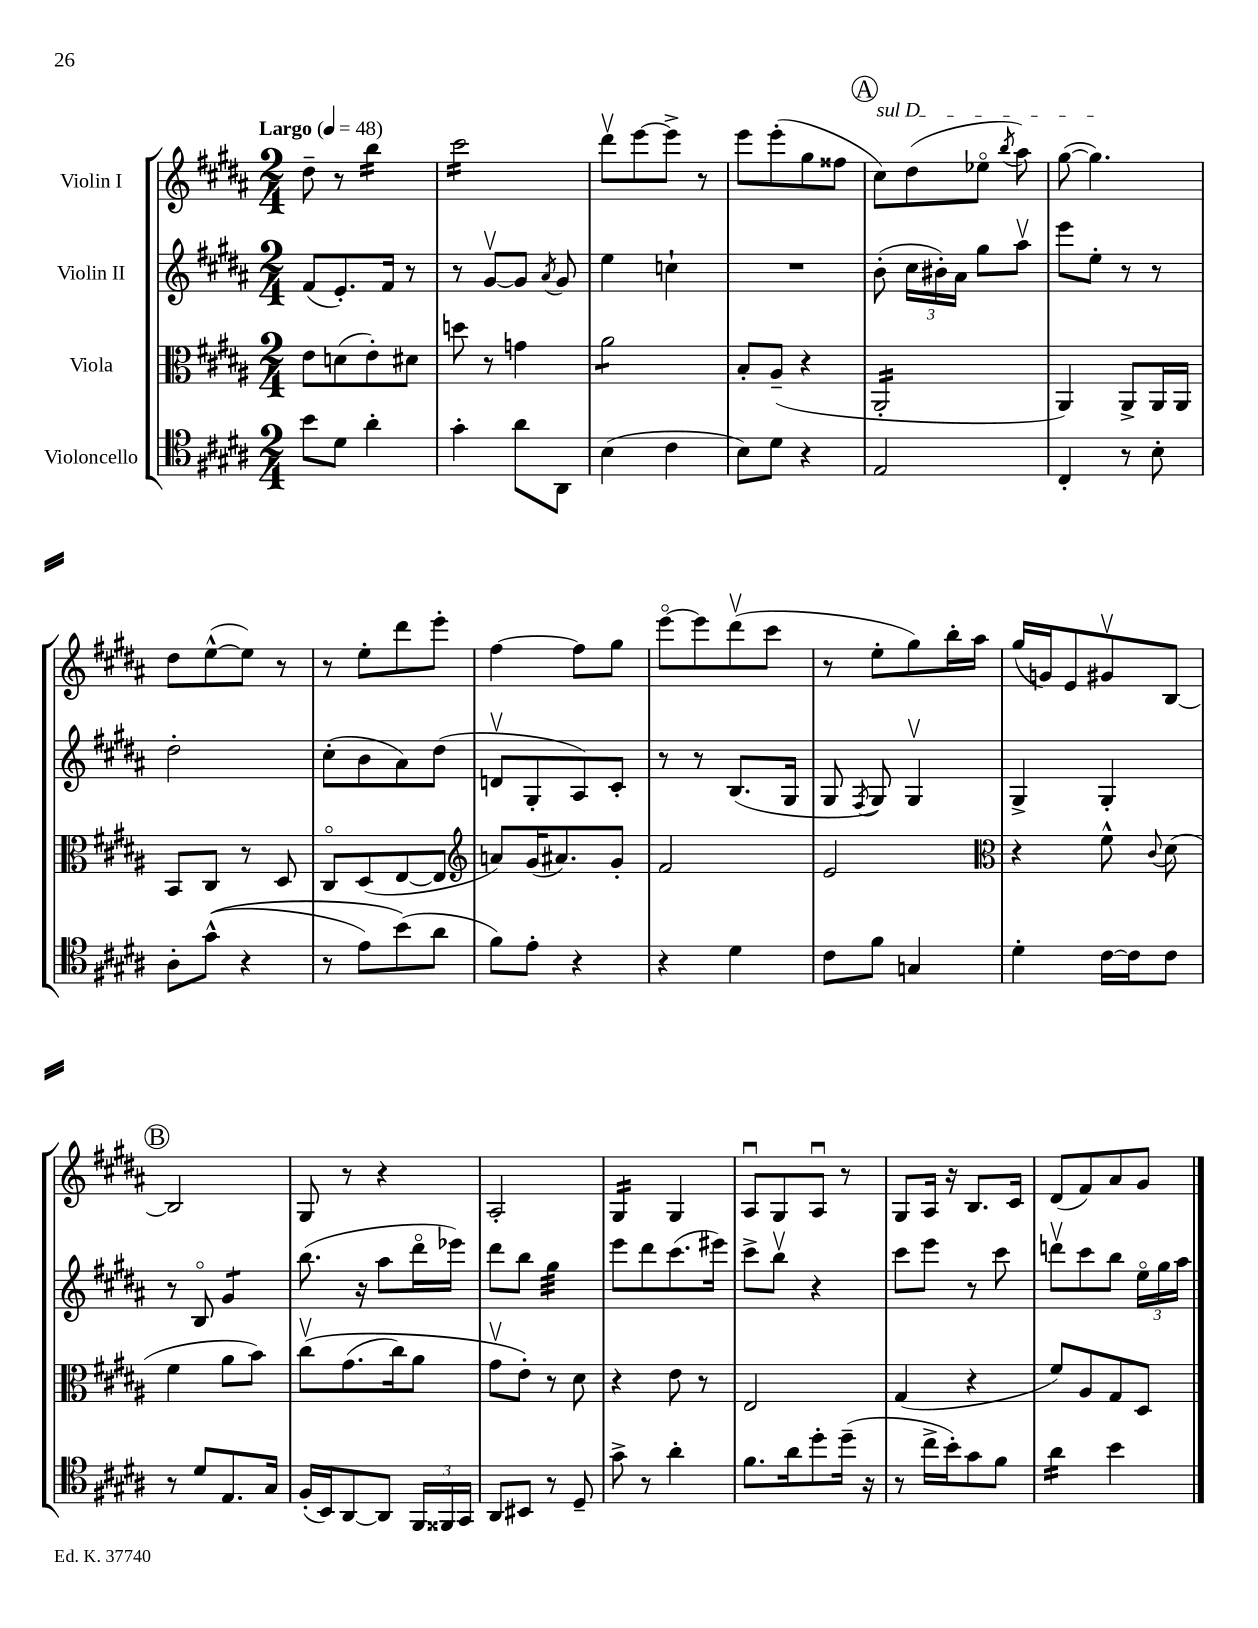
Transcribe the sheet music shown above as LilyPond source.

<<
\new StaffGroup <<
\new Staff = "s0" \with { instrumentName = "Violin I" } {
    \clef treble \key b \major \numericTimeSignature \time 2/4 \tempo "Largo" 4 = 48
    \autoBeamOff dis''8-- r8 b''4:16 |
    cis'''2:16 |
    dis'''8[\upbow e'''8~ e'''8]-> r8 |
    e'''8[ e'''8-.( gis''8 fisis''8] |
    \mark \markup { \circle "A" } \once \override TextSpanner.bound-details.left.text = \markup { \italic "sul D" } cis''8[\startTextSpan) dis''8( ees''8]\flageolet \acciaccatura { b''8 } ais''8) |
    gis''8~( gis''4.\stopTextSpan) |
    dis''8[ e''8~-^( e''8]) r8 |
    r8 e''8[-. dis'''8 e'''8]-. |
    fis''4~ fis''8[ gis''8] |
    e'''8[~\flageolet e'''8 dis'''8\upbow( cis'''8] |
    r8 e''8[-. gis''8) b''16-. ais''16] |
    gis''16[( g'16) e'8 gis'8\upbow b8]~ |
    \mark \markup { \circle "B" } b2 |
    gis8 r8 r4 |
    ais2-. |
    gis4:16 gis4 |
    ais8[\downbow gis8 ais8]\downbow r8 |
    gis8[ ais16] r16 b8.[ cis'16] |
    dis'8[( fis'8) ais'8 gis'8] \bar "|." |
}
\new Staff = "s1" \with { instrumentName = "Violin II" } {
    \clef treble \key b \major \numericTimeSignature \time 2/4
    \autoBeamOff fis'8[( e'8.-.) fis'16] r8 |
    r8 gis'8[~\upbow gis'8] \acciaccatura { ais'8 } gis'8 |
    e''4 c''4-! |
    R2 |
    \mark \markup { \circle "A" } b'8-.( \tuplet 3/2 { cis''16[ bis'16-.) ais'16] } gis''8[ ais''8]\upbow |
    e'''8[ e''8]-. r8 r8 |
    dis''2-. |
    cis''8[-.( b'8 ais'8) dis''8]( |
    d'8[\upbow gis8-. ais8) cis'8]-. |
    r8 r8 b8.[( gis16] |
    gis8 \acciaccatura { fis8 } gis8) gis4\upbow |
    gis4-> gis4-. |
    \mark \markup { \circle "B" } r8 b8\flageolet gis'4:8 |
    b''8.( r16 ais''8[ dis'''16\flageolet ees'''16]) |
    dis'''8[ b''8] gis''4:32 |
    e'''8[ dis'''8 cis'''8.( eis'''16]) |
    cis'''8[-> b''8]\upbow r4 |
    cis'''8[ e'''8] r8 cis'''8 |
    d'''8[\upbow cis'''8 b''8] \tuplet 3/2 { e''16[\flageolet gis''16 ais''16] } \bar "|." |
}
\new Staff = "s2" \with { instrumentName = "Viola" } {
    \clef alto \key b \major \numericTimeSignature \time 2/4
    \autoBeamOff e'8[ d'8( e'8-.) dis'8] |
    d''8 r8 g'4 |
    ais'2:8 |
    b8[-. ais8]--( r4 |
    \mark \markup { \circle "A" } ais,2:16-. |
    ais,4) ais,8[-> ais,16 ais,16] |
    b,8[ cis8] r8 dis8 |
    cis8[\flageolet dis8( e8~ e8] |
    \clef treble a'8[) gis'16( ais'8.) gis'8]-. |
    fis'2 |
    e'2 |
    \clef alto r4 fis'8-^ \appoggiatura { cis'8 } dis'8( |
    \mark \markup { \circle "B" } fis'4 ais'8[ b'8]) |
    cis''8[\upbow\( gis'8.( cis''16) ais'8] |
    gis'8[\upbow e'8]-.\) r8 dis'8 |
    r4 e'8 r8 |
    e2 |
    gis4( r4 |
    fis'8[) ais8 gis8 dis8] \bar "|." |
}
\new Staff = "s3" \with { instrumentName = "Violoncello" } {
    \clef tenor \key b \major \numericTimeSignature \time 2/4
    \autoBeamOff b'8[ dis'8] ais'4-. |
    gis'4-. ais'8[ ais,8] |
    b4( cis'4 |
    b8[) dis'8] r4 |
    \mark \markup { \circle "A" } e2 |
    cis4-. r8 b8-. |
    ais8[-. gis'8]-^(\( r4 |
    r8 e'8[) b'8(\) ais'8] |
    fis'8[) e'8]-. r4 |
    r4 dis'4 |
    cis'8[ fis'8] g4 |
    dis'4-. cis'16[~ cis'16 cis'8] |
    \mark \markup { \circle "B" } r8 dis'8[ e8. gis16] |
    fis16[-.( b,16) ais,8~ ais,8] \tuplet 3/2 { fis,16[ fisis,16 gis,16] } |
    ais,8[ bis,8] r8 dis8-- |
    gis'8-> r8 ais'4-. |
    fis'8.[ ais'16 dis''8-. dis''16]--( r16 |
    r8 cis''16[-> b'16-.) gis'8 fis'8] |
    ais'4:16 b'4 \bar "|." |
}
>>
>>
\layout { \context { \Score \remove "Bar_number_engraver" } }
